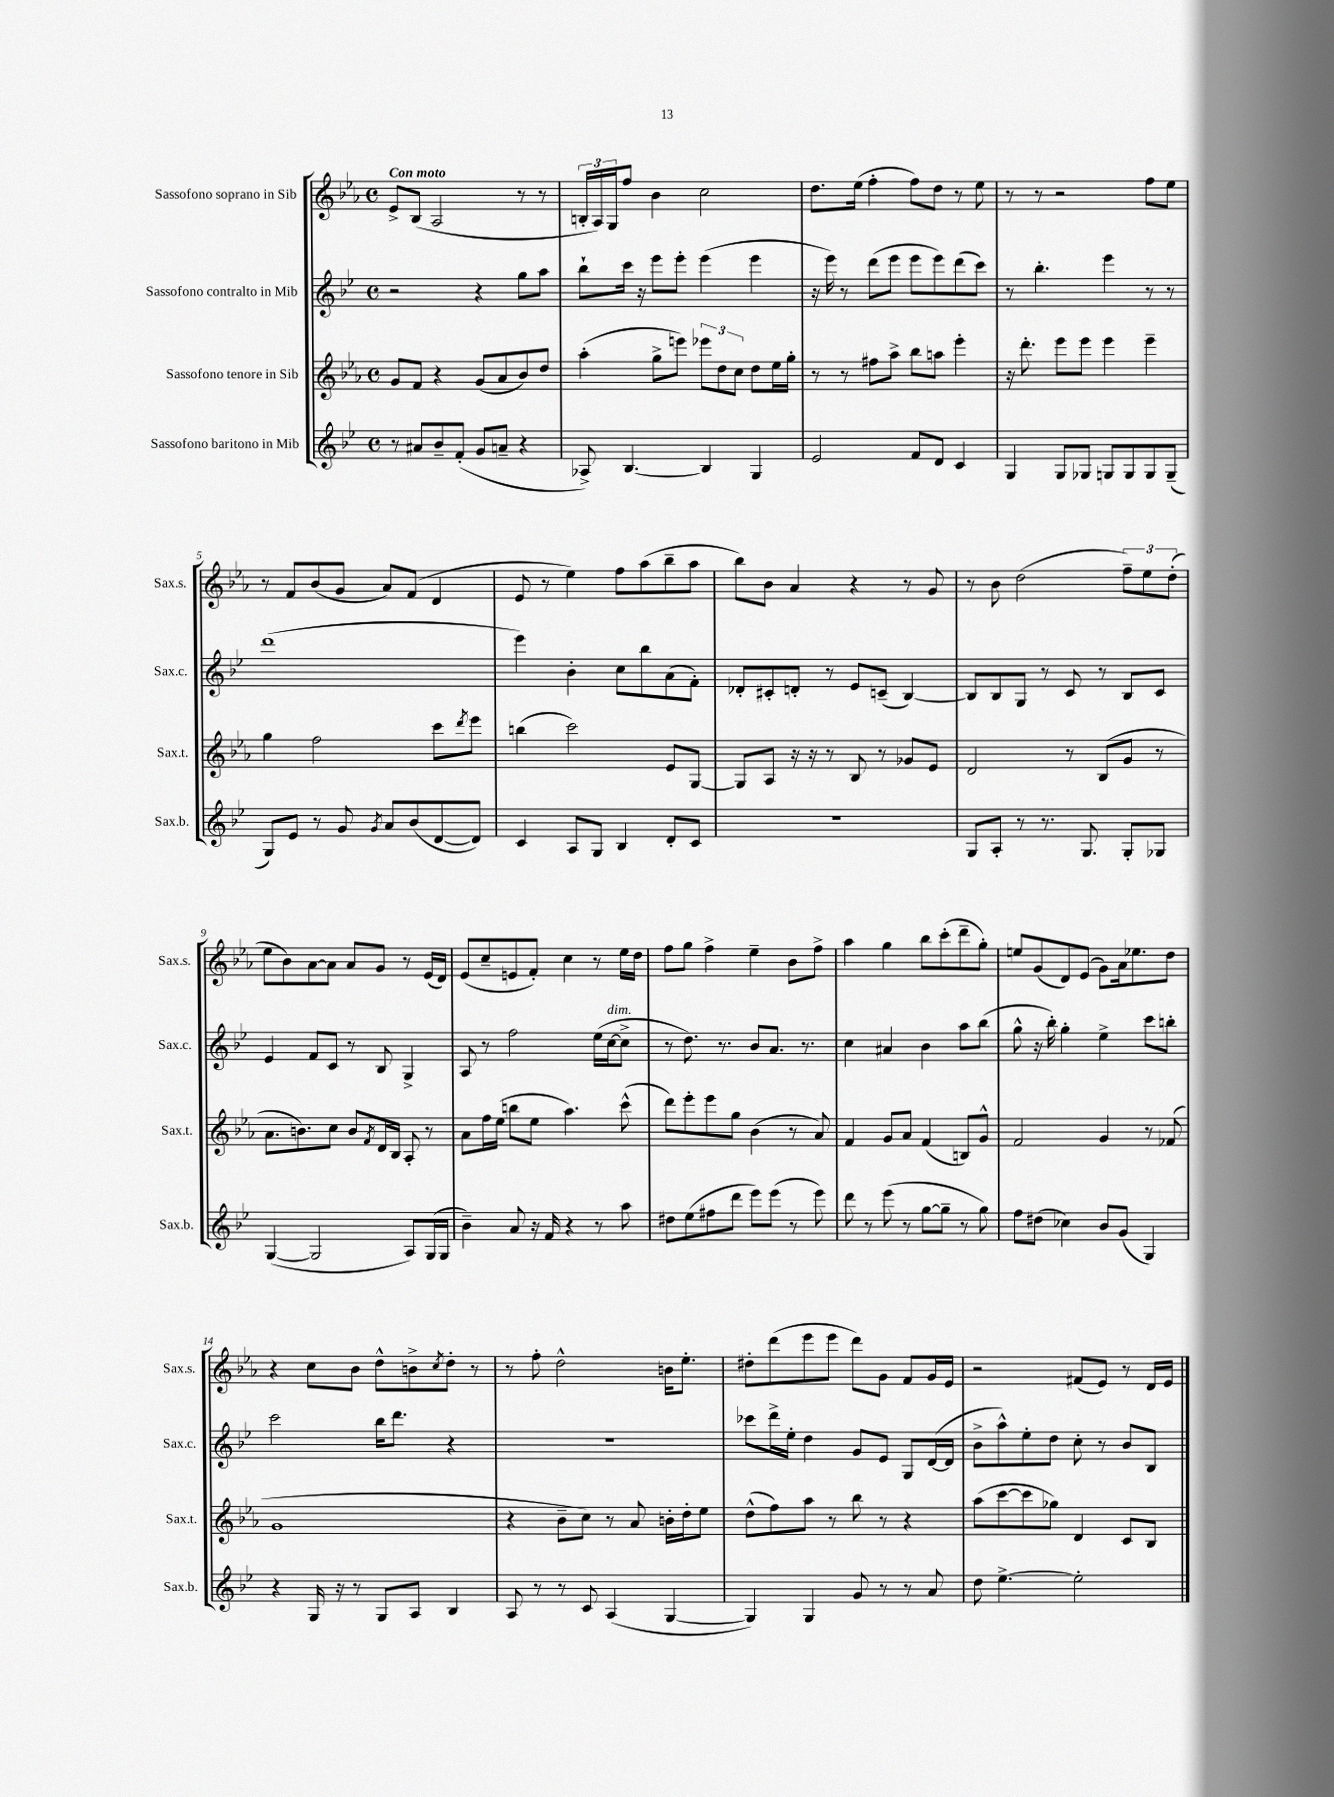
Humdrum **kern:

**kern	**kern	**kern	**kern
*part4	*part3	*part2	*part1
*staff4	*staff3	*staff2	*staff1
*I"Sassofono baritono in Mib	*I"Sassofono tenore in Sib	*I"Sassofono contralto in Mib	*I"Sassofono soprano in Sib
*I'Sax.b.	*I'Sax.t.	*I'Sax.c.	*I'Sax.s.
*clefG2	*clefG2	*clefG2	*clefG2
*k[b-e-]	*k[b-e-a-]	*k[b-e-]	*k[b-e-a-]
*M4/4	*M4/4	*M4/4	*M4/4
*met(c)	*met(c)	*met(c)	*met(c)
=1	=1	=1	=1
!	!	!	!LO:TX:a:B:t=Con moto
8r	8g/L	2r	8e-^/L
8a#X/L	8f/J	.	(8B-/J
8b-~/	4r	.	2A-/
(8f'/J	.	.	.
8g/L	(8g/L	4r	.
8an~/J	8a-/	.	.
4r	8b-/)	8gg\L	8r
.	8dd/J	8aa\J	8r
=2	=2	=2	=2
8A-X^/)	(4aa-'\	8bb-`\L	24Bn'/LL
.	.	.	24A-/)
.	.	.	24G/J
[4.B-/	.	16ccc\Jk	8ff/J
.	.	16r	.
.	8gg^\L	8eee-\L	4b-\
.	8eeen\J)	8eee-'\J	.
4B-/]	12eee-X\L	(4eee-\	2cc\
.	12dd\	.	.
.	12cc\J	.	.
4G/	8dd\L	4eee-\	.
.	16ee-\L	.	.
.	16gg'\JJ	.	.
=3	=3	=3	=3
2e-/	8r	16r	8.dd\L
.	.	16eee-\)	.
.	8r	8r	.
.	.	.	(16ee-\Jk
.	8ff#X\L	(8ddd\L	4ff'\
.	8aa-^\J	8eee-\J	.
8f/L	8bb-\L	8eee-\L	8ff\L)
8d/J	8aan\J	8eee-\)	8dd\J
4c/	4eee-'\	(8ddd\	8r
.	.	8ccc\J)	8ee-\
=4	=4	=4	=4
4G/	16r	8r	8r
.	8.ddd'\	.	.
.	.	4.bb-'\	8r
8G/L	8eee-\L	.	2r
8G-X/J	8eee-\J	.	.
8Gn/L	4eee-\	4eee-\	.
8G/	.	.	.
8G/	4eee-~\	8r	8ff\L
(8G~/J	.	8r	8ee-\J
!!LO:LB:g=z
=5	=5	=5	=5
8G/L)	4gg\	(1ddd	8r
8e-/J	.	.	8f/L
8r	2ff\	.	(8b-/
8g/	.	.	8g/J
8qg/	.	.	.
8a/L	.	.	8a-/L)
(8b-/	.	.	(8f/J
[8d/	8ccc\L	.	4d/
.	8qddd/	.	.
8d/J])	8eee-\J	.	.
=6	=6	=6	=6
4c/	(4bbn\	4eee-\)	8e-/
.	.	.	8r
8A/L	2ccc\)	4b-'\	4ee-\)
8G/J	.	.	.
4B-/	.	8cc\L	8ff\L
.	.	8bb-\	(8aa-\
8d'/L	8e-/L	(8a\	8bb-~\
8c/J	[8G/J	8f'\J)	8aa-\J
=7	=7	=7	=7
1r	8G/L]	8d-X'/L	8bb-\L)
.	8A-/J	8c#X'/	8b-\J
.	16r	8dn'/J	4a-/
.	16r	.	.
.	8r	8r	.
.	8B-/	8e-/L	4r
.	8r	(8cn~/J	.
.	8g-X/L	[4B-/)	8r
.	8e-/J	.	8g/
=8	=8	=8	=8
8G/L	2d/	8B-/L]	8r
8A'/J	.	8B-/	8b-\
8r	.	8G/J	(2dd\
8.r	.	8r	.
.	8r	8c/	.
8.G/	.	.	.
.	(8B-/L	8r	.
8G'/L	8g/J	8B-/L	12ff~\L)
.	.	.	12ee-\
8G-X/J	8r	8c/J	.
.	.	.	(12dd'\J
!!LO:LB:g=z
=9	=9	=9	=9
([4G/	8.a-\L	4e-/	8ee-\L
.	.	.	8b-\)
.	8.bn\)	.	.
2G/]	.	8f/L	[8a-\
.	8cc\J	8c/J	8a-\J]
.	8b/L	8r	8a-/L
.	8qf/	.	.
.	16d/L	8B-/	8g/J
.	16B-/JJ	.	.
8A/L)	8A-'/	4G^/	8r
(16G/L	8r	.	(16e-/LL
16G/JJ	.	.	16d/JJ)
=10	=10	=10	=10
4b-~\)	8a-\L	8A/	(8e-/L
.	16ff\L	8r	8cc~/
.	(16ee-\JJ	.	.
8a/	8bbn\L	2ff\	8en/
16r	8ee-\J	.	8f'/J)
16f/	.	.	.
4r	4.aa-\)	.	4cc\
8r	.	(16ee-\LL	8r
!	!	!LO:TX:a:i:t=dim.	!
.	.	[16cc\J	.
8aa\	(8ccc^^\	8cc^\J]	16ee-\LL
.	.	.	16dd\JJ
=11	=11	=11	=11
8dd#X\L	8ddd\L)	8r	8ff\L
(8ee-\	8eee-'\	8.dd\)	8gg\J
8ff#X\	8eee-\	.	4ff^\
.	.	8.r	.
8ddd\J	8gg\J	.	.
8eee-\L)	(4b-\	8b-/L	4ee-~\
(8eee-\J	.	8.a/J	.
8r	8r	.	8b-\L
.	.	8.r	.
8eee-\)	8a-/)	.	8ff^\J
=12	=12	=12	=12
8ddd\	4f/	4cc\	4aa-\
8r	.	.	.
(8eee-\	8g/L	4a#X/	4gg\
8r	8a-/J	.	.
[8gg\L	(4f/	4b-\	8bb-\L
8gg~\J]	.	.	(8ccc'\
8r	8Bn/L)	8aa\L	8ddd~\
8gg\)	8g^^/J	(8bb-\J	8gg'\J)
=13	=13	=13	=13
8ff\L	2f/	8gg^^\	8een/L
(8dd#X\J	.	16r	(8g/
.	.	16bb-'\)	.
4cc-X\)	.	4gg'\	8d/)
.	.	.	(8e-/J
8b-/L	4g/	4ee-^\	8g\L)
(8g/J	.	.	16a-\k
.	.	.	8.ee-X\
4G/)	8r	8ccc\L	.
.	(8f-X/	8bbn'\J	8dd\J
!!LO:LB:g=z
=14	=14	=14	=14
4r	1g	2ccc\	4r
16G/	.	.	8cc\L
16r	.	.	.
8r	.	.	8b-\J
8G/L	.	16bb-\KL	8dd^^\L
.	.	8.ddd\J	.
8A/J	.	.	8bn^\
.	.	.	8qcc/
4B-/	.	4r	8dd'\J
.	.	.	8r
=15	=15	=15	=15
8A/	4r	1r	8r
8r	.	.	8ff'\
8r	8b-~\L	.	2dd^^\
8c/	8cc\J)	.	.
(4A/	8r	.	.
.	8a-/	.	.
[4G/	16bn'\LL	.	16bn\KL
.	16dd'\J	.	8.ee-'\J
.	8ee-\J	.	.
=16	=16	=16	=16
4G/])	(8dd^^\L	8ccc-X\L	8dd#X'\L
.	8ff\)	16ddd^\L	(8ddd\
.	.	16ee-'\JJ	.
4G/	8aa-\J	4dd\	8eee-\
.	8r	.	8eee-\J
8g/	8bb-\	8g/L	8ddd\L)
8r	8r	8e-/J	8g\J
8r	4r	8G/L	8f/L
8a/	.	([16d/L	16g/L
.	.	16d/JJ]	16e-/JJ
=17	=17	=17	=17
8dd\	(8aa-\L	8b-^\L	2r
[4.ee-^\	[8ccc\	8aa^^\)	.
.	8ccc\]	8ee-'\	.
.	8gg-X\J)	8dd\J	.
2ee-'\]	4d/	8cc'\	(8f#X/L
.	.	8r	8e-/J)
.	8c/L	8b-/L	8r
.	8B-/J	8B-/J	16d/LL
.	.	.	16e-/JJ
==	==	==	==
*-	*-	*-	*-
